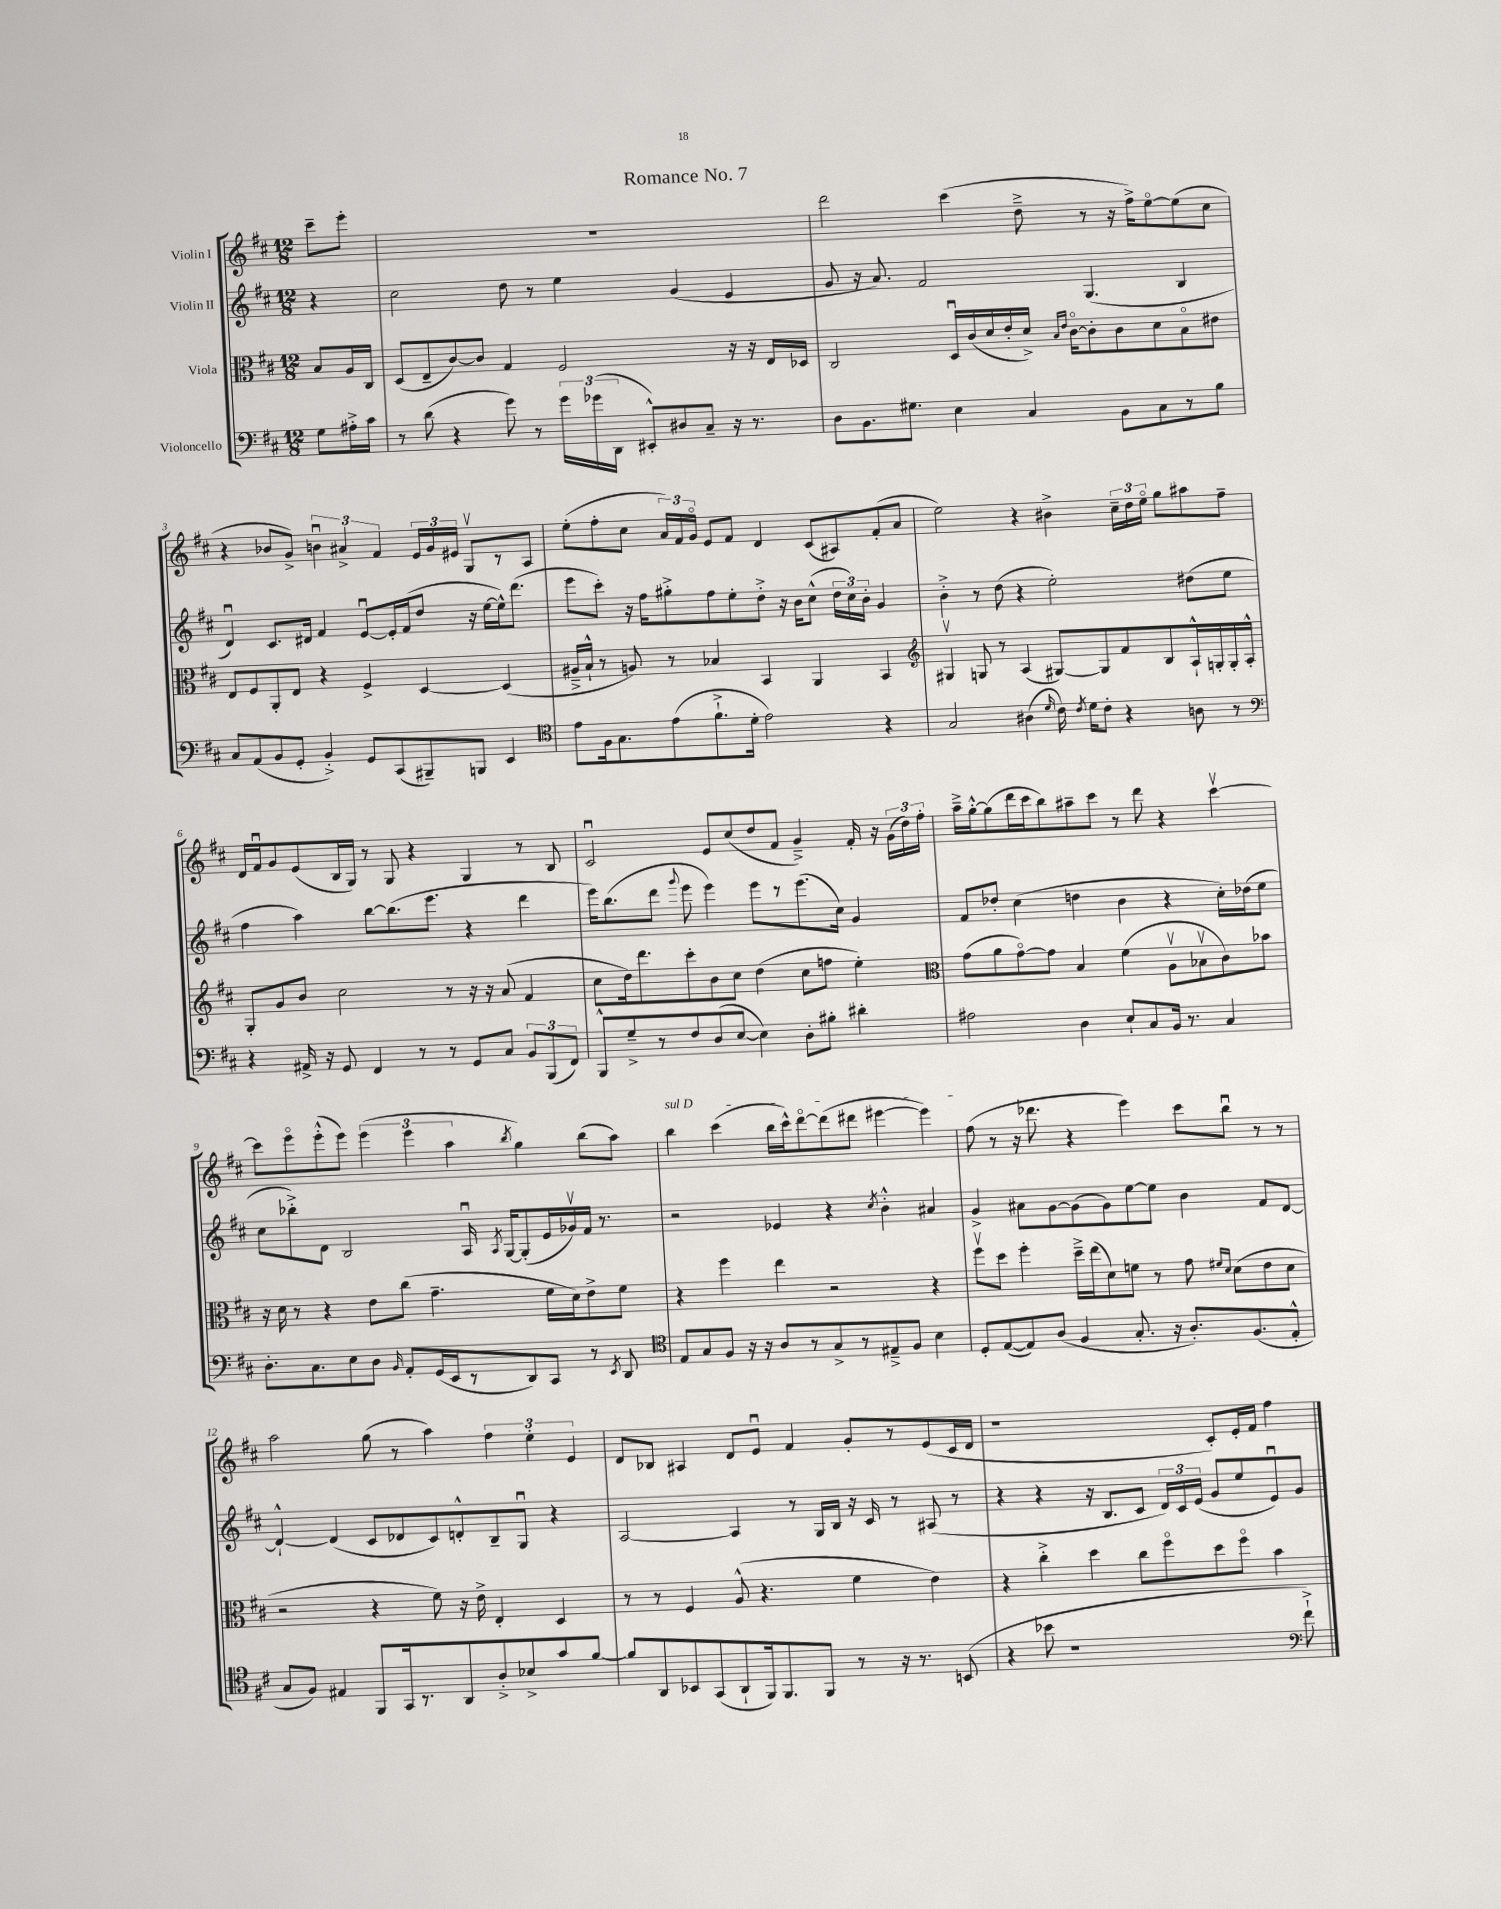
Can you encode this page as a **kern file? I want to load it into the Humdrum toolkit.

**kern	**kern	**kern	**kern
*part4	*part3	*part2	*part1
*staff4	*staff3	*staff2	*staff1
*I"Violoncello	*I"Viola	*I"Violin II	*I"Violin I
*clefF4	*clefC3	*clefG2	*clefG2
*k[f#c#]	*k[f#c#]	*k[f#c#]	*k[f#c#]
*M12/8	*M12/8	*M12/8	*M12/8
=	=	=	=
8G\L	8B/L	4r	8ccc#~\L
16A#X'^\L	16A/L	.	8eee'\J
16c#\JJ	16C#/JJ	.	.
=1	=1	=1	=1
8r	(8D/L	2cc#\	1.r
(8d\	8E~/	.	.
4r	[8c#/)	.	.
.	8c#/J]	.	.
8g\)	4G/	8dd\	.
8r	.	8r	.
24g\LL	2F#/	4ee\	.
(24g-X\	.	.	.
24DD\JJ	.	.	.
8EE#X'^^/L)	.	.	.
8D#X/	.	(4g/	.
8C#~/J	.	.	.
16r	16r	4e/	.
8.r	16r	.	.
.	16E/LL	.	.
.	16D-X/JJ	.	.
=2	=2	=2	=2
8D\L	2C#/	8g/	2ddd\
8.BB\	.	16r	.
.	.	8.a/)	.
8.G#X\J	.	.	.
.	.	2f#/	.
4E\	16Du/LL	.	(4ccc#\
.	(16c#/	.	.
.	16d/	.	.
.	16e'/	.	.
4C#/	16d^/JJ)	.	8dd~^\
.	16qqB/LL	.	.
.	16qqe/JJ	.	.
.	[16c#\KL	.	.
.	8c#'\]	(4.G/	8r
8BB\L	8c#\	.	16r
.	.	.	16ff#^\KL)
8C#\	8d\	.	[8ee\
8r	8B\	4B/	(8ee\]
8B\J	8e#X\J	.	8cc#\J
!!LO:LB:g=z
=3	=3	=3	=3
8C#/L	8E/L	4du/)	4r
(8AA/	8F#/	.	.
8BB/	8AA'/	8.c#/L	8b-X/L
8GG'/J	8E/J	.	8g^/J)
.	.	16d#X/Jk	.
4BB'^/)	4r	4f#/	6bnu\
.	.	.	6a#X^/
8GG/L	4F#^/	[8eu/L	.
.	.	.	6f#/
(8CC#/	.	16e'/L]	.
.	.	(16f#/J	.
8BBB#X~/)	[4D/	8dd/J	24e/LL
.	.	.	24g/
.	.	.	24e#X/JJ
8BBBn/J	.	16r	8Gv/L
.	.	[16ee\LL	.
4EE/	(4D/]	16ee^^\J])	8r
.	.	(8.ddd\J	.
.	.	.	8A/J
=4	=4	=4	=4
*clefC4	*	*	*
8e\L	16A#X~^/LL	8eee\L	(8ee'\L
.	16B`^^/JJ	.	.
16F#\k	8r	8ccc#'\J)	8ff#'\
8.G\	.	.	.
.	8An/)	16r	8cc#\J
.	.	16ff#\KL	.
(8e\	8r	8gg#X'^\	24a/LL)
.	.	.	24f#/
.	.	.	24g/JJ
8.f#`^\	4B-X/	8ff#\	8e/L
.	.	8ee'\	8f#/J
16d'\Jk	.	.	.
2e\)	4BB/	8dd'^\J	4d/
.	.	16r	.
.	.	16b\KL	.
.	4AA/	(8cc#^^\J	(8c#/L
.	.	24dd\LL	8A#X/)
.	.	24cc#\)	.
.	.	24b'\JJ	.
4r	4BB/	4g/	(8f#'/
.	.	.	8a/J
=5	=5	=5	=5
*	*clefG2	*	*
2G/	4G#Xv/	4b'^\	2ee\)
.	8Gn/	8r	.
.	8r	(8dd\	.
(4A#X\	(4A/	4r	4r
16qqd/	.	.	.
16c#\)	[8G#X/L)	2ee'\)	4b#X^\
8qc#/	.	.	.
16d\KL	.	.	.
8c#'\J	8G#/]	.	.
4r	8f#/	.	24cc#~\LL
.	.	.	24dd\
.	.	.	24ee\JJ
.	8B/	.	8gg\L
8An\	16A`^^/L	(8dd#X\L	8aa#X\
.	16Gn'/	.	.
8r	16G'/	8ee\J	8ff#~\J
.	16A'^^/JJ	.	.
!!LO:LB:g=z
=6	=6	=6	=6
*clefF4	*	*	*
4r	8G'/L	4ff#\	16d/LL
.	.	.	16f#u/J
.	8g/	.	8g/
16AA#X^/	8b/J	4aa\)	(8e/
16r	.	.	.
8GG/	2cc#\	.	16B/L
.	.	.	16G/JJ)
4FF#/	.	[8bb\L	8r
.	.	(8.bb\]	8G/
8r	.	.	4r
.	.	8.eee\J	.
8r	8r	.	.
8GG/L	16r	4r	4G/
.	16r	.	.
8C#/J	(8a/	.	.
12BB/L	4f#/	4ddd\	8r
(12BBB/	.	.	.
.	.	.	8B/
12FF#/J)	.	.	.
=7	=7	=7	=7
8BBB^^/L	8cc#\L	16eee\KL)	2c#u/
.	.	(8.bb\	.
8G~^/	16dd\k)	.	.
.	8.ddd\	.	.
8r	.	8ddd\J	.
.	.	8qqggg/	.
8F#/	8ccc#'\	8eee\	.
(8D/	8b\	4eee\)	8e/L
[8E/J	8cc#\J	.	(8cc#/
4E\])	(4dd\	8eee\L	8dd/
.	.	8r	8f#/J
8D'\L	8cc#\L	(8.eee\	4g~^/)
8B#X'\J	8ffn\J	.	.
.	.	16cc#\Jk)	.
4d#X'\	4ee'\)	4g/	16f#'/
.	.	.	16r
.	.	.	(24g\LL
.	.	.	24dd\)
.	.	.	24ff#'\JJ
=8	=8	=8	=8
*	*clefC3	*	*
2A#X\	(8g\L	8f#/L	16aa~^\LL
.	.	.	[16gg'^^\J
.	8a\	8dd-X'/J	(8gg\]
.	[8g\)	(4cc#\	16ddd\L
.	.	.	16ccc#\J
.	8g\J]	.	8bb\)
4D\	4B/	4ddn\	8aa#X~\
.	.	.	8ccc#\J
8E`/L	(4f#\	4b\	8r
8C#/	.	.	8ddd\
16BB/Jk	8Av\L	4r	4r
8.r	.	.	.
.	8B-Xv\	.	.
4C#/	8c#\)	16cc#'\LL)	[4ccc#v\
.	.	(16dd-X\J	.
.	8b-X\J	8ee\J	.
!!LO:LB:g=z
=9	=9	=9	=9
8.D'\L	16r	8cc#\L	8ccc#\L]
.	16d\	.	.
.	8r	8bb-X'^\)	8eee\
8.C#\	.	.	.
.	4r	8d\J	(8eee'^^\
8E\	.	2B/	8eee\J)
8D\J	8e\L	.	(6eee\
16qqBB/	.	.	.
8AA'/L	(8cc#\J	.	.
.	.	.	6eee\
(16GG/L	4.g~\	.	.
16EE/J	.	.	.
.	.	.	6aa\
8r	.	16Au/	.
.	.	8qA/	.
.	.	[16G/KL	.
.	.	.	8qbb/
8DD/)	.	(8G'/]	4gg\)
8CC#/J	16f#\LL	16e/L	.
.	16d\J)	16g-Xv/)	.
8r	8e^\	16f#/JJ	(8bb\L
.	.	8.r	.
8qEE/	.	.	.
8DD/	8f#\J	.	8aa\J)
=10	=10	=10	=10
*clefC4	*	*	*
!	!	!	!LO:TX:a:i:t=sul D
8E/L	4r	2r	4bb\
8G/	.	.	.
8F#/J	4ff#\	.	(4ccc#\
16r	.	.	.
16r	.	.	.
8A/L	4ee\	4e-X/	16bb\LL
.	.	.	16ccc#^^\J)
8r	.	.	[8ddd\
8G^/	2r	4r	(8ddd\]
8r	.	.	8ddd#X\J
.	.	8qcc#/	.
8E#X~^/	.	4b'^^\	[4eee#X\
8F#/J	.	.	.
4B\	4r	4a#X/	4eee#\])
=11	=11	=11	=11
8D'/L	8ff#v\L	4g^/	(8ff#\
([8E/	8dd\J	.	8r
8E/])	4ff#'\	8a#X\L	16r
.	.	.	8.ddd-X\
(8A/J	.	[8g\	.
4F#/	16dd~^\LL	(8g\]	4r
.	(16ee\J	.	.
.	8d\)	8g\)	.
8.G'/	8fn\J	[8ee\	4eee\)
.	8r	8ee\J]	.
16r	.	.	.
8.A'/L)	8g\	4b\	8ccc#\L
.	16qqf#X/LL	.	.
.	16qqd/JJ	.	.
.	(8d\L	.	8bbu\J
(8.F#/	.	.	.
.	8e\	8f#/L	8r
8E'^^/J	8d\J	[8d/J	8r
!!LO:LB:g=z
=12	=12	=12	=12
8G/L	2r	4d`^^/_	2aa\
8F#/J)	.	.	.
4E#X/	.	(4d/]	.
8FF#/L	4r	8c#/L	(8gg\
16GG/k	.	8d-X/	8r
8.r	.	.	.
.	8f#\)	8c#/)	4aa\)
8AA/	16r	8dn'^^/	.
.	16e^\	.	.
8A'^/	4E'/	8B~/	6ff#\
8B-X^/	.	8Gu/J	.
.	.	.	6ee'\
8g/	4D/	4r	.
.	.	.	6e/
[8f#/J	.	.	.
=13	=13	=13	=13
8f#/L]	8r	[2A/	8d/L
8AA/	8r	.	8B-X/J
8BB-X/	4F#/	.	4A#X/
(8GG/	.	.	.
8AA`/	(8A^^/	4A/]	8d/L
16FF#/k)	4.r	.	8eu/J
8.FF#/	.	.	.
.	.	8r	4f#/
8FF#/J	.	16G/LL	.
.	.	16B/JJ	.
8r	4f#\	16r	8g'/L
.	.	16c#/	.
16r	.	8r	8r
8.r	.	.	.
.	4e\)	(8A#X/	(8e/
(8BBn/	.	8r	16c#/L
.	.	.	16d/JJ
=14	=14	=14	=14
4r	4r	4r	1r
8b-X\	4cc#'^\	4r	.
1r	.	.	.
.	4dd\	16r	.
.	.	8.B/L	.
.	8cc#\L	8c#/J	.
.	8ff#\	24d/LL)	.
.	.	24c#/	.
.	.	(24e/JJ	.
.	8dd\	8g/L	8c#'/L)
.	8ff#\J	8ee/	16e'/L
.	.	.	16f#/JJ
.	4b\	8eu/)	4ff#\
*clefF4	*	*	*
8f#`^\)	.	8g/J	.
==	==	==	==
*-	*-	*-	*-
